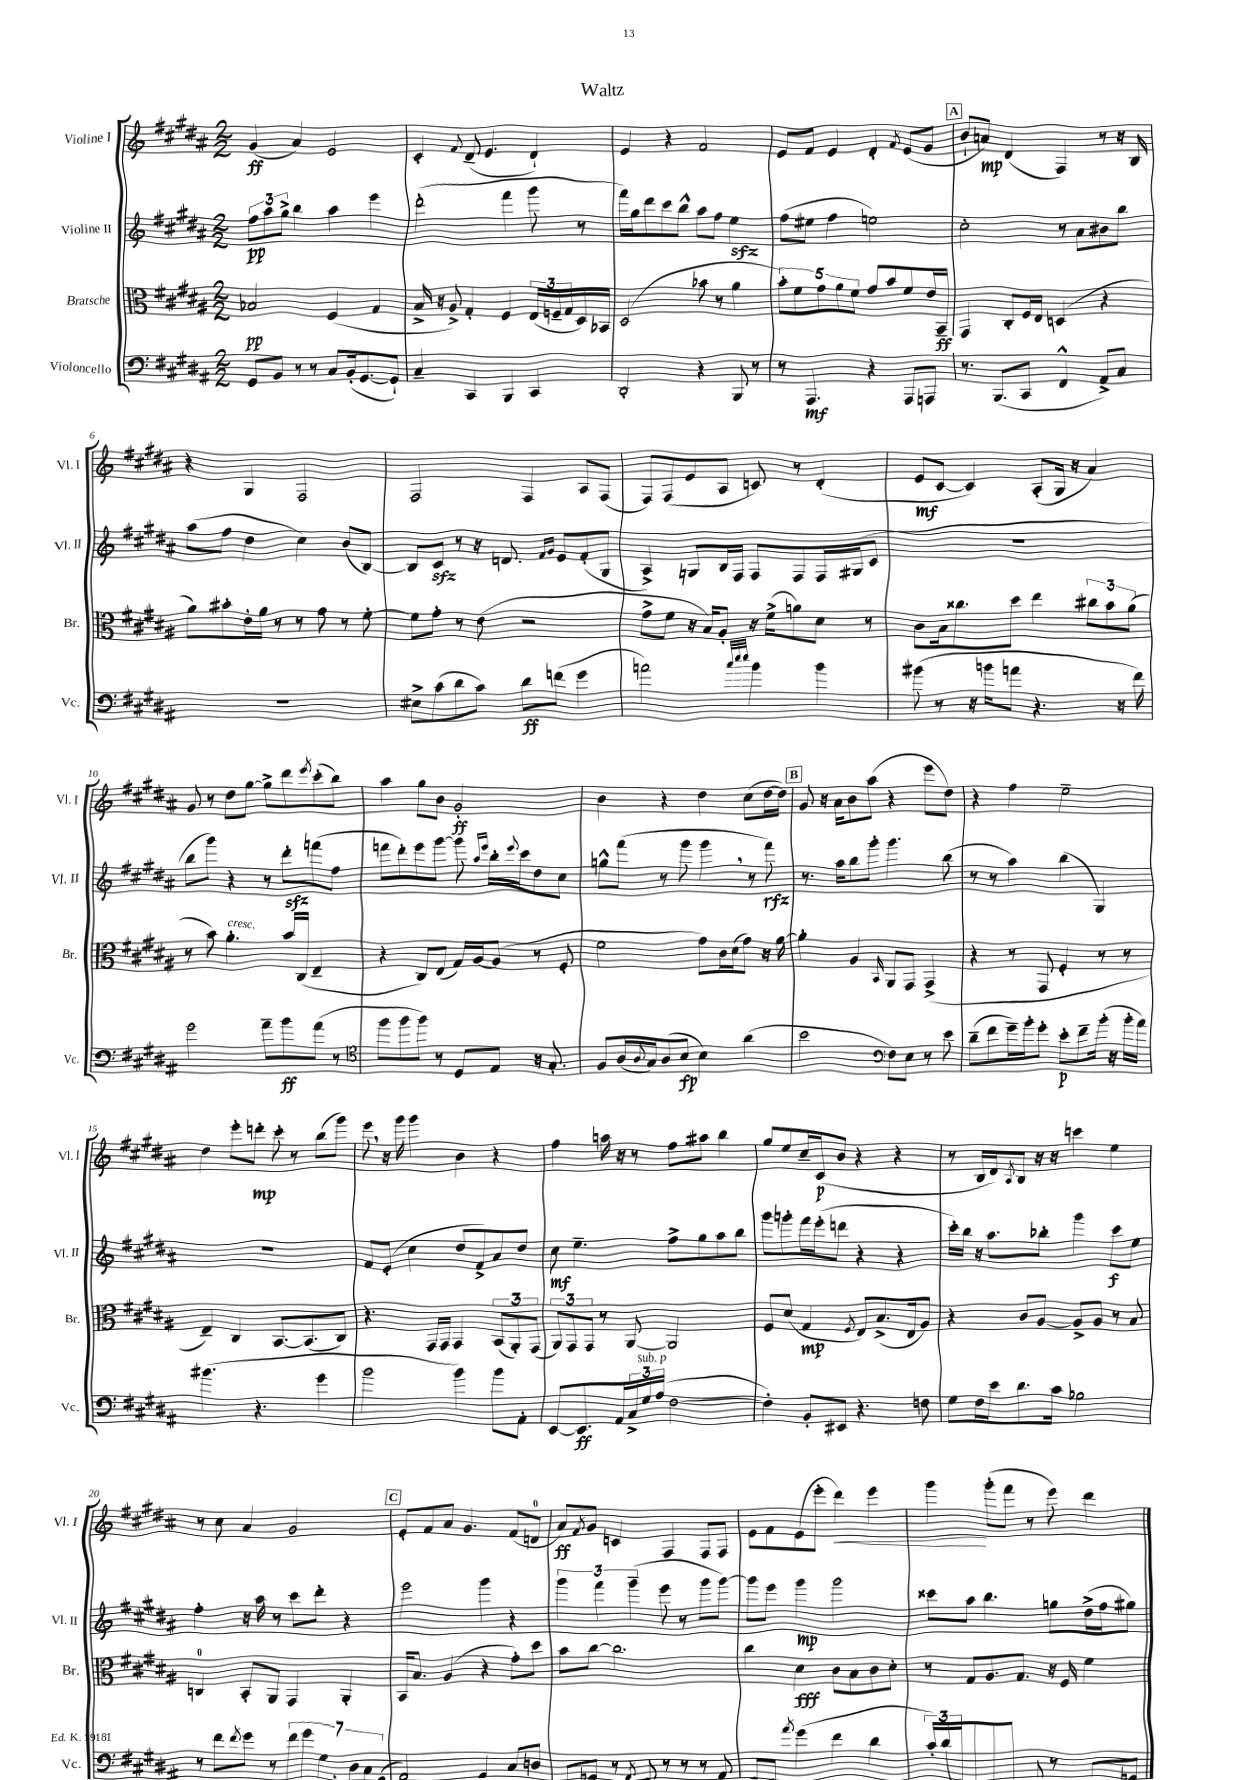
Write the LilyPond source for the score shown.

\header { title = "Waltz" }
<<
\new StaffGroup <<
\new Staff = "s0" \with { instrumentName = "Violine I" shortInstrumentName = "Vl. I" } {
    \clef treble \key b \major \numericTimeSignature \time 2/2
    gis'4\ff( ais'4) e'2 |
    cis'4-. \appoggiatura { fis'8 } dis'8--( e'4. dis'4-!) |
    e'4 r4 fis'2 |
    e'8 fis'8 e'4 dis'4-. \acciaccatura { fis'8 } e'8( gis'8 |
    \mark \markup { \box "A" } b'8-! a'8\mp) dis'4( fis4) r8 r16 b16 |
    r4 gis4 fis2 |
    fis2 fis4 ais8 fis8( |
    fis8) fis8( e'8 ais8 c'8) r8 dis'4-.( |
    e'8\mf cis'8~ cis'4) ais8-.( gis16 r16 ais'4) |
    gis'8 r8 dis''8 gis''8~ gis''8-> dis'''8 \acciaccatura { e'''8 } cis'''8-.( b''8) |
    ais''4 gis''8 b'8 gis'2-.\ff |
    b'4 r4 dis''4 cis''8( dis''16~ dis''16) |
    \mark \markup { \box "B" } gis'8 r16 ais'16 b'8 ais''8( r4 e'''8 dis''8) |
    r4 fis''4 e''2-- |
    dis''4 e'''8-. d'''8-.\mp cis'''8-. r8 b''8( gis'''8) |
    e'''8 \breathe r16 gis'''16 gis'''4 b'4 r4 |
    fis''4 a''16 r16 r8 fis''8 ais''8 b''4 |
    gis''8 e''8 cis''16-- cis'16\p( b'8 r4 r4 |
    r8 b16 dis'16) \acciaccatura { ais8 } b8 r16 r16 c'''4 e''4 |
    r8 cis''8 ais'4 gis'2 |
    \mark \markup { \box "C" } e'8-. fis'8 ais'8 gis'4. fis'8( d'8-0 |
    ais'8\ff) \acciaccatura { fis'8 } gis'8 c'4 fis4 fis8 fis8 |
    e'8 fis'8 e'8( e'''8-. dis'''4\<) e'''4 |
    gis'''4\! gis'''8-.( fis'''8 r8 e'''8) dis'''4 \bar "|." |
}
\new Staff = "s1" \with { instrumentName = "Violine II" shortInstrumentName = "Vl. II" } {
    \clef treble \key b \major \numericTimeSignature \time 2/2
    \tuplet 3/2 { fis''8\pp ais''8 gis''8-> } b''4 ais''4 e'''4 |
    dis'''2-.( fis'''4 gis'''8 r8 |
    fis'''16) gis''16 dis'''8 cis'''8 b''8-^ ais''8 fis''8 e''4\sfz |
    fis''8( eis''8 fis''4 e''2) |
    \mark \markup { \box "A" } cis''2-. r8 ais'8 bis'8 b''8 |
    ais''8( fis''8 dis''4 cis''4) b'8( b8~) |
    b8 cis'8\sfz r8 r16 d'8. \grace { fis'16 gis'16 } e'8 fis'8-.( gis8 |
    ais4->) g8 b16 fis16 fis8 fis8 fis16 gis16( cis'8 |
    R1 |
    b''8 gis'''8) r4 r8 dis'''8-.\sfz f'''8( fis''8 |
    f'''8 dis'''8-.) e'''8 gis'''8~ gis'''8 \grace { ais''16 e'''16 } b''16-. \appoggiatura { e'''8 } cis'''16 dis''8 cis''8 |
    g''8-^ fis'''8( r8 gis'''8 gis'''4 \breathe r8 fis'''8\rfz) |
    \mark \markup { \box "B" } r8. ais''16 b''8 gis'''8-. gis'''4. b''8( |
    r8 r8 ais''4) b''4( gis4) |
    R1 |
    fis'8 e'8-.( cis''4 dis''8 fis'8->) ais'8 dis''8 |
    cis''8\mf e''4.-- fis''8-> gis''8 ais''8 b''8 |
    gis'''8 g'''8-. fis'''16 e'''16-.( d'''8 r4 r4 |
    cis'''16-.) b''16 r16 ais''8. bes''8-. gis'''4 cis'''8\f e''8 |
    fis''4-. r16 ais''16 r8 cis'''8 dis'''8-. r4 |
    \mark \markup { \box "C" } e'''2 gis'''4 r4 |
    \tuplet 3/2 { gis'''4 fis'''4 gis'''4--( } e'''8 r8 gis'''8 gis'''8~) |
    gis'''8 e'''8 gis'''4\mp gis'''2 |
    cisis'''8 ais''8 b''4. g''8 dis''16->( fis''16 gis''8) \bar "|." |
}
\new Staff = "s2" \with { instrumentName = "Bratsche" shortInstrumentName = "Br." } {
    \clef alto \key b \major \numericTimeSignature \time 2/2
    bes2\pp fis4( gis4 |
    b16-> r16 ais8->) gis4-. fis4 \tuplet 3/2 { e16( f16-- gis16 } dis16) bes,16 |
    dis2( bes'8 r8 ais'4 |
    \tuplet 5/4 { b'8-.) fis'8 gis'8 ais'8 fis'8 } gis'8 b'8 fis'8 e'16 b,16--\ff |
    \mark \markup { \box "A" } gis,4 cis8-. fis16 e16 d4( r4 |
    ais'8) bis'8-. e'16-. ais'16 r8 r8 gis'8 r8 fis'8~-. |
    fis'8 gis'8-. r8 e'8( r2 |
    gis'8-> fis'8 r16 b16) ais8-. r16 fis'16->( a'8) dis'8 r8 |
    cis'8 b16 cisis''8. dis''8 e''4 \tuplet 3/2 { cis''8 b'8 ais'8( } |
    r8 b'8) ais'4.-.^\markup { \italic "cresc." } b'16 cis16( e4-- |
    r4 cis8) e8( gis16) ais16~ ais8( r8 fis8-. |
    fis'2 gis'8) cis'16 dis'16( gis'8) r16 ais'16~ |
    \mark \markup { \box "B" } ais'4-. ais4 \grace { b,16 } ais,8 gis,8 gis,4->( |
    r4 r8 gis,8 fis4-. r8 r8 |
    e4--) cis4 b,8.~ b,8.( cis8) |
    r4. gis,16 gis,16 gis,4 \tuplet 3/2 { b,8( ais,8-.) gis,8( } |
    \tuplet 3/2 { ais,8) gis,8 gis,8 } r8 ais,8~ ais,2 |
    fis8 dis'8( gis4\mp \acciaccatura { fis8 } e8) b8.->( e16 ais8) |
    r4 cis'8 ais8~ ais8-> ais8 r8 b8 |
    c4-0 b,8-. ais,8 gis,4 ais,4-. |
    \mark \markup { \box "C" } b,16 b8. ais4( r4 gis'8-.) dis''8 |
    b'8 cis''8~ cis''2. |
    cis''4 dis'4\fff cis'8 b8 cis'8 dis'8-. |
    r8 gis8 ais8. gis8. r16 fis16 fis'4 \bar "|." |
}
\new Staff = "s3" \with { instrumentName = "Violoncello" shortInstrumentName = "Vc." } {
    \clef bass \key b \major \numericTimeSignature \time 2/2
    gis,8 b,8 r8 r8 cis8 b,16-.( gis,8.~ gis,8-!) |
    cis4-- cis,4 b,,4 cis,4 |
    dis,2-. r4 b,,8 r8 |
    r8 ais,,4.\mf r4 ais,,8 a,,8 |
    \mark \markup { \box "A" } r8. b,,8.( cis,8 fis,4-^ ais,8->) cis8 |
    R1 |
    eis8-> cis'8( dis'8 cis'8) dis'8\ff f'8( gis'4 |
    a'2) \grace { cis''32 e''32 e''32 } b'4 b'4 |
    bis'8( r8 r16 b'16 a'8 r4. r16 fis'16) |
    gis'2 ais'8-- b'8\ff ais'8( r8 |
    \clef tenor fis''8 fis''8 fis''8) r8 dis8 e8 r16 gis8.-. |
    fis8 ais16( \appoggiatura { ais8 } gis16) ais8( b8\fp b4) ais'4( |
    \mark \markup { \box "B" } b'2 \clef bass fis8) e8 r8 e'8 |
    dis'8--( fis'8 gis'16--) b'16-. gis'8-. e'8-.\p fis'8-- b'16-.( r16 b'16-. ais'16) |
    bis'4.( r4. gis'4 |
    b'2 b'4) b'8 ais,8-. |
    e,8~ e,8.\ff ais,16 \tuplet 3/2 { cis16-> gis16^\markup { \italic "sub. p" } ais16( } fis2~ |
    fis4-.) b,8-. eis,8 r4. f8 |
    gis8 fis16 e'16 dis'8. cis'16 bes2 |
    r8 fis'8 \acciaccatura { fis'8 } gis'8 r8 \tuplet 7/4 { fis'8 gis'8 gis8 e,8-. dis8 cis8 gis,8\fff( } |
    \mark \markup { \box "C" } ais,2-.) gis,4 cis8 d8 |
    e,8 g,8( r8 \acciaccatura { ais,8 } fis,8-- r8 r8 r8 ais,8-.) |
    fis,8~ fis,8 \acciaccatura { ais'8 } gis'4( fis'4\fp dis'4 |
    \tuplet 3/2 { cis'16-.) dis'16( fis,16 } dis,8 cis,8) b,,8 cis,8 r8 e,8 g,8 \bar "|." |
}
>>
>>
